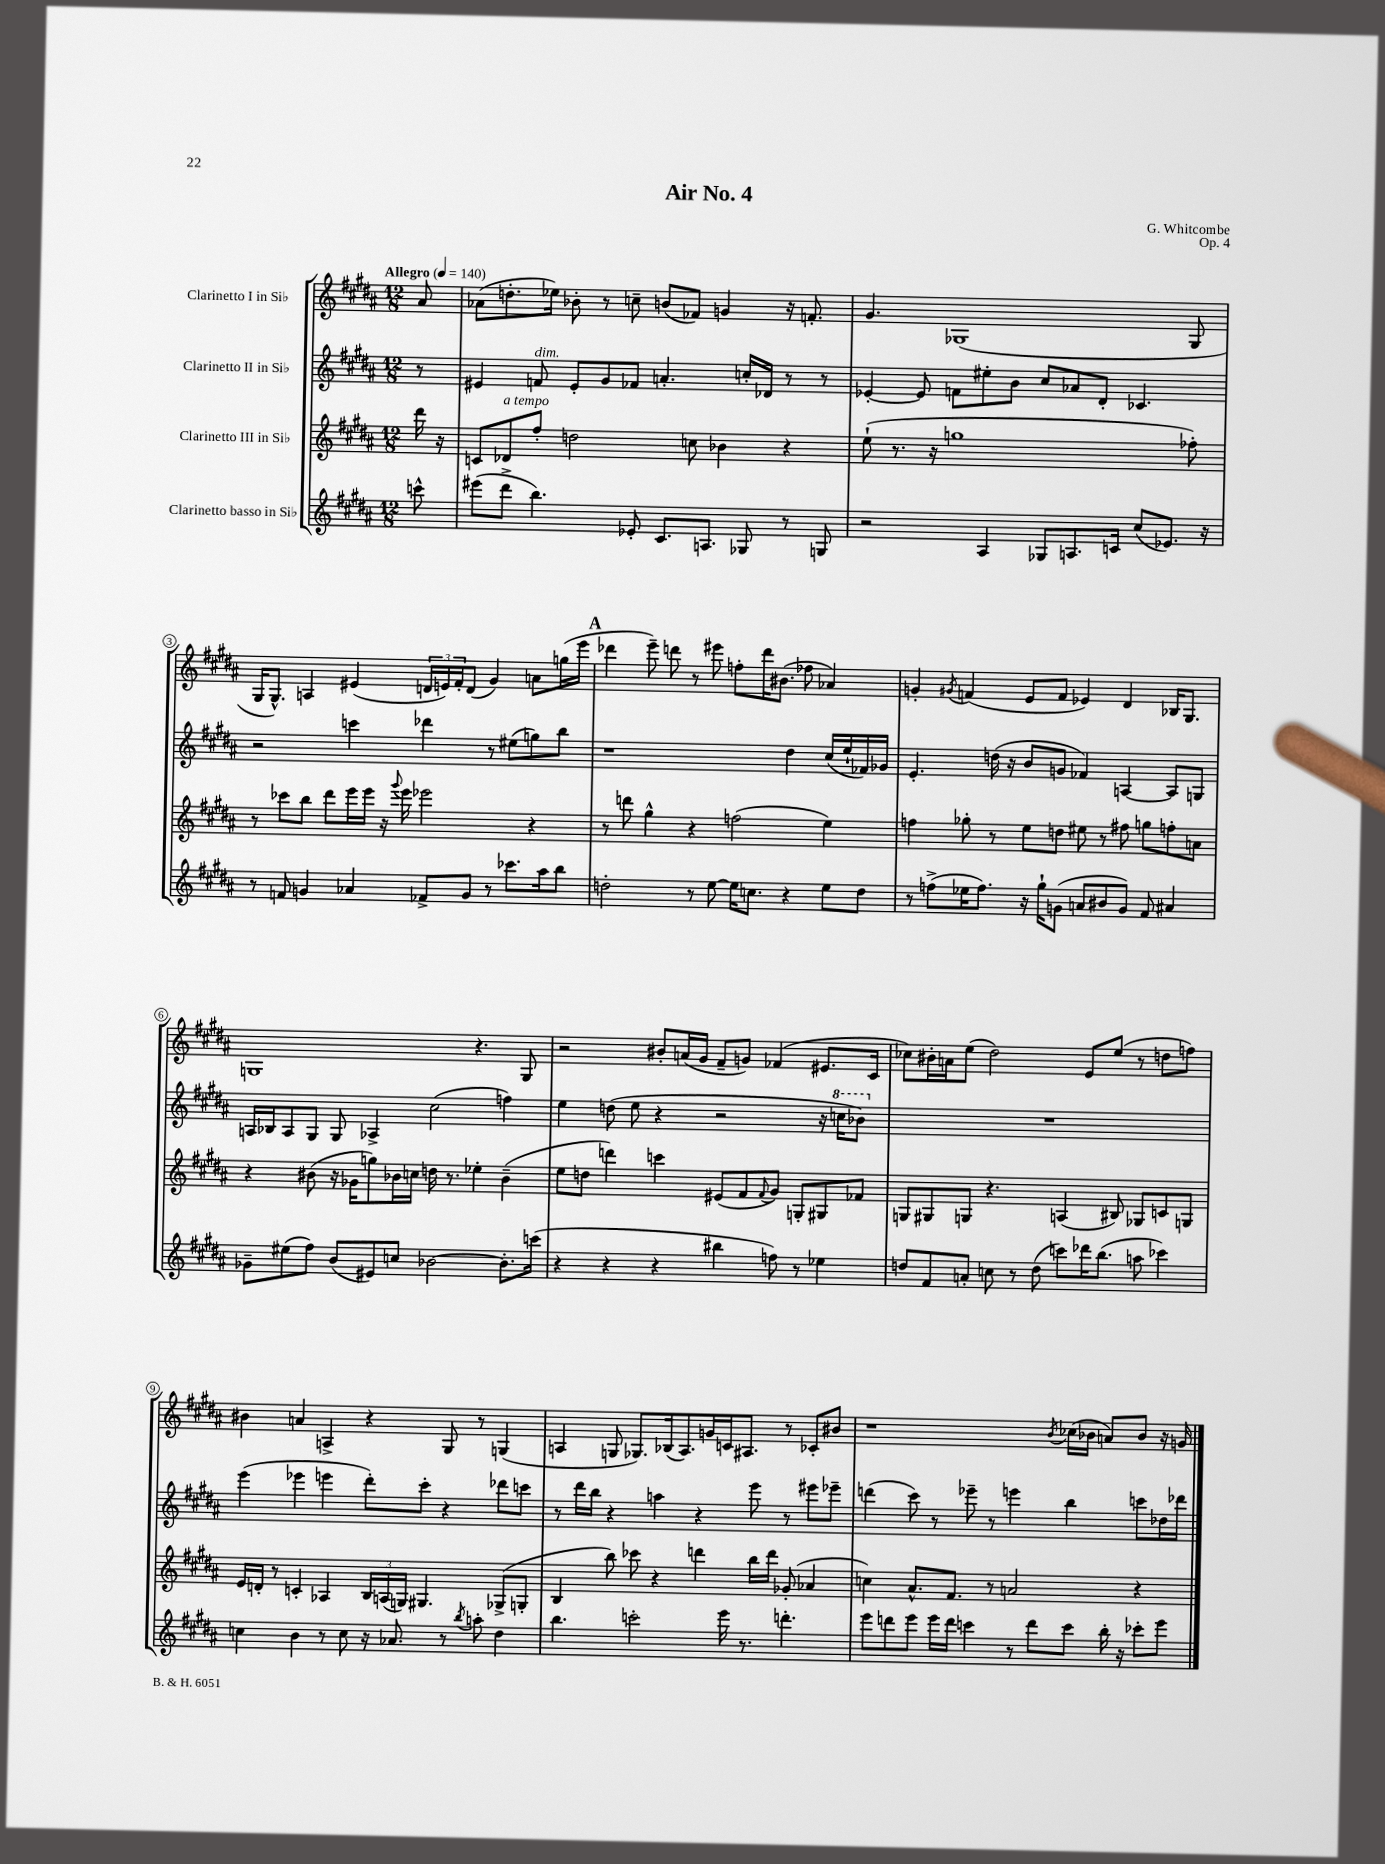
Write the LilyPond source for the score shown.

\header { title = "Air No. 4" composer = "G. Whitcombe" opus = "Op. 4" }
<<
\new StaffGroup <<
\new Staff = "s0" \with { instrumentName = "Clarinetto I in Sib" } {
    \clef treble \key b \major \numericTimeSignature \time 12/8 \partial 8 \tempo "Allegro" 4 = 140
    ais'8 |
    aes'8( d''8.-. ees''16) bes'8-. r8 c''8-- b'8( fes'8) g'4 r16 f'8.-. |
    gis'4. ges1( ges8 |
    gis16 gis8.-^) a4 eis'4( \tuplet 3/2 { d'16 e'16) fis'16-. } d'8( gis'4) a'8 g''16( e'''16 |
    \mark \markup { \bold "A" } des'''4 e'''8--) d'''8 r8 eis'''8 f''8-. d'''16 bis'8.( fes''8 aes'4) |
    g'4-. \acciaccatura { gis'8 } f'4( e'8 f'8 ees'4) dis'4 bes16 gis8. |
    g1 r4. g8 |
    r2 bis'8-. a'16( gis'16 fis'8-- g'8) fes'4( eis'8. cis'16 |
    ces''8) bis'16-. a'16 e''8( dis''2) e'8 e''8( r8 d''8 f''8) |
    bis'4 a'4 a4-> r4 gis8 r8 g4( |
    a4 g8 ges8.) bes16( a8.) g'16 c'16 ais8. r8 ces'8-. bis'8 |
    r1 \acciaccatura { b'8 } ces''16( bes'16 a'8) bes'8 r16 g'16 \bar "|." |
}
\new Staff = "s1" \with { instrumentName = "Clarinetto II in Sib" } {
    \clef treble \key b \major \numericTimeSignature \time 12/8 \partial 8
    r8 |
    eis'4 f'8^\markup { \italic "dim." } eis'8-. gis'8 fes'8 a'4.-. c''16-. des'16 r8 r8 |
    ees'4~-. ees'8 f'8 eis''8-. b'8 cis''8 aes'8 dis'8-. ces'4. |
    r2 c'''4 des'''4 r8 eis''8( g''8) b''8 |
    \mark \markup { \bold "A" } r1 dis''4 cis''16( e''16-! fes'16) ges'16 |
    e'4.-. d''16( r16 b'8 g'8 fes'4) a4~ a8 g8 |
    a16 bes16 a8 gis8 gis8 aes4-> cis''2( f''4) |
    e''4 d''8( e''8 r4 r2 r16 \ottava #1 c'''16 bes''8) \ottava #0 |
    R1. |
    e'''4( ees'''4 e'''4 dis'''8-.) cis'''8-. r4 des'''8 c'''8 |
    r8 dis'''16 b''16 r4 a''4 r4 e'''8 r8 eis'''8 ees'''8-- |
    d'''4( cis'''8) r8 ees'''8-- r8 e'''4 b''4 c'''8 des''16 des'''16 \bar "|." |
}
\new Staff = "s2" \with { instrumentName = "Clarinetto III in Sib" } {
    \clef treble \key b \major \numericTimeSignature \time 12/8 \partial 8
    dis'''16 r16 |
    c'8 des'8^\markup { \italic "a tempo" } fis''8-. d''2 c''8 bes'4 r4 |
    e''8-!( r8. r16 g''1 fes''8-.) |
    r8 ces'''8 b''8 dis'''8 e'''16 e'''16 r16 \appoggiatura { gis'''8 } e'''16 ees'''2 r4 |
    \mark \markup { \bold "A" } r8 d'''8 gis''4-^ r4 f''2( e''4) |
    f''4 ges''8-. r8 e''8 d''8 eis''8 r8 fis''8 g''8 f''8-. a'8 |
    r4 bis'8( r16 ges'16 g''8) bes'16 c''16 d''16 r8. ees''4-. bes'4--( |
    e''8 d''8 d'''4) c'''4 eis'8( fis'8 \appoggiatura { fis'8 } gis'8) g8-. gis8 fes'8 |
    g8 gis8 g8 r4. a4( bis8) ges8 c'8 g8 |
    e'16 d'16-. r8 c'4-. aes4 \tuplet 3/2 { b16 a16( g16) } gis4. ges8->( g8-. |
    b4 b''8) ces'''8 r4 d'''4 b''16 d'''16 ges'8-.( aes'4 |
    c''4) ais'8.-^ fis'8. r8 a'2 r4 \bar "|." |
}
\new Staff = "s3" \with { instrumentName = "Clarinetto basso in Sib" } {
    \clef treble \key b \major \numericTimeSignature \time 12/8 \partial 8
    c'''8-^ |
    eis'''8( dis'''8-> b''4.) ees'8-. cis'8. a8. ges8 r8 g8 |
    r2 ais4 ges8 a8. c'16 cis''8( ees'8.) r16 |
    r8 f'8 g'4 aes'4 fes'8-> g'8 r8 ces'''8. ais''16 b''8 |
    \mark \markup { \bold "A" } d''2-. r8 e''8~ e''16 c''8. r4 e''8 d''8 |
    r8 f''8->( ees''16 f''8.) r16 gis''16-! g'8( a'8 bis'8 g'8) fis'8 ais'4 |
    ges'8-- eis''8( fis''8) b'8( eis'8) c''8 bes'2~ bes'8.-. c'''16( |
    r4 r4 r4 bis''4 f''8) r8 ees''4 |
    d''8 fis'8 a'8-. c''8 r8 d''8( c'''8) des'''16 b''8.( a''8 ces'''4) |
    c''4 b'4 r8 c''8 r16 aes'8. r8 \acciaccatura { b''8 } a''8-. dis''4 |
    b''4. c'''2-. e'''16 r8. d'''4.-. |
    e'''8 d'''8 e'''8 e'''16 d'''16 c'''4 r8 d'''8 c'''8 b''16-. r16 ces'''8-. e'''8 \bar "|." |
}
>>
>>
\layout { \context { \Score \override BarNumber.stencil = #(make-stencil-circler 0.1 0.3 ly:text-interface::print) } }
